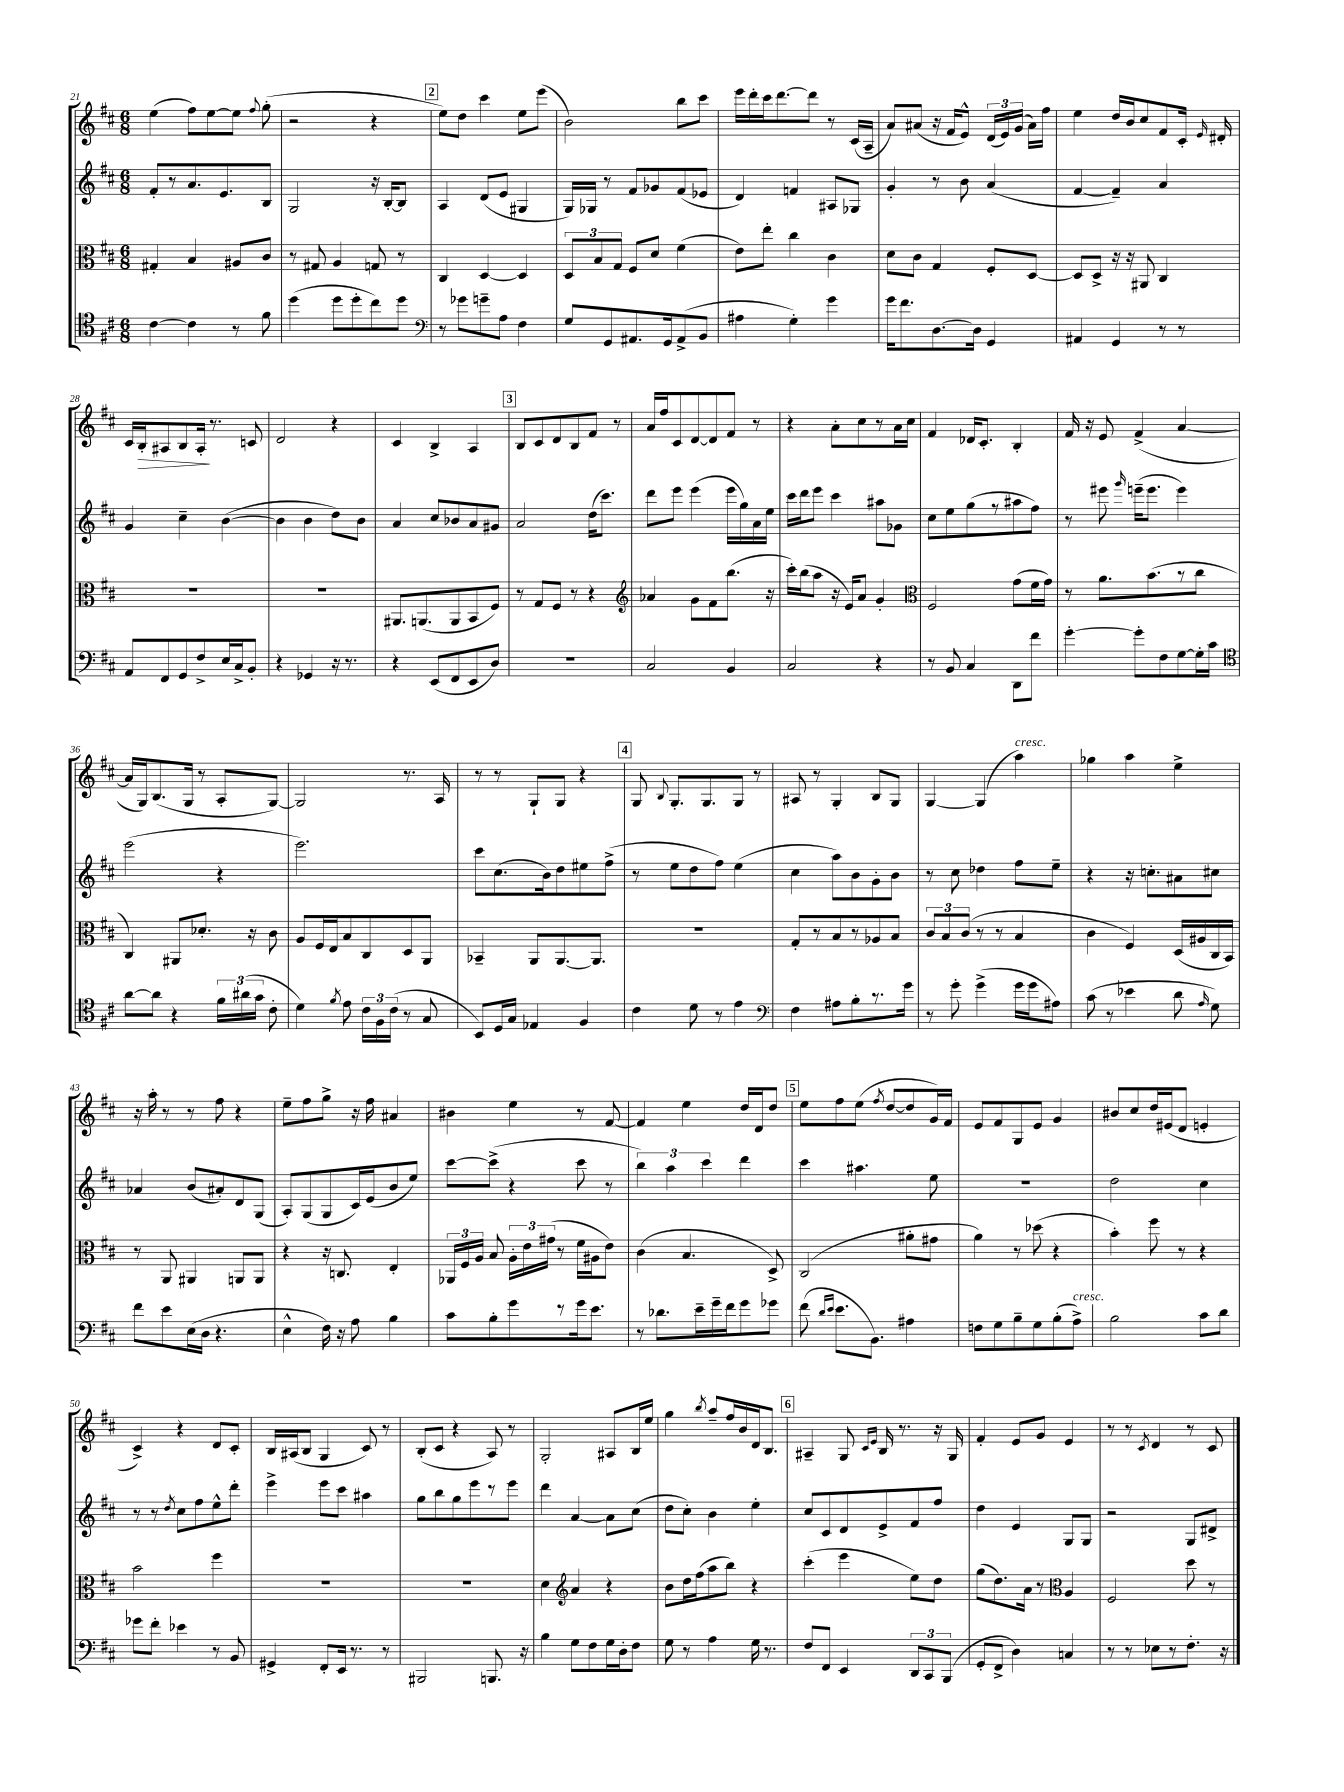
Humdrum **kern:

**kern	**kern	**kern	**kern
*staff4	*staff3	*staff2	*staff1
*clefC4	*clefC3	*clefG2	*clefG2
*k[f#c#]	*k[f#c#]	*k[f#c#]	*k[f#c#]
*M6/8	*M6/8	*M6/8	*M6/8
[4c#\	4G#'/	8f#'/L	(4ee\
.	.	8r	.
4c#\]	4B/	8.a/	8ff#\L)
.	.	.	[8ee\
.	.	8.e/	.
8r	8A#/L	.	8ee\]J
.	.	.	8qqff#/
8f#\	8c#/J	8B/J	(8gg'\
=	=	=	=
(4dd\	8r	2G/	2r
.	8G#/	.	.
8dd\L	4A/	.	.
8dd'\	.	.	.
8cc#\)	8G/	16r	4r
.	.	[16B'/LK	.
8dd\J	8r	8B/]J	.
=	=	=	=
*clefF4	*	*	*
8r	4C#/	4A/	8ee\L)
8g-\L	.	.	8dd\J
8g~\	[4D/	(8d/L	4ccc#\
8A\J	.	8e/J	.
4F#\	4D/]	4G#/	8ee\L
.	.	.	(8eee\J
=	=	=	=
8G/L	12D/L	16G/LL)	2b\)
.	.	16G-/JJ	.
.	12B/	.	.
8GG/	.	8r	.
.	12G/J	.	.
8.AA#/	8F#/L	8f#/L	.
.	8d/J	8g-/	.
16GG/k	.	.	.
(8AA#^/	(4f#\	(8f#/	8bb\L
8BB/J	.	8e-/J	8ccc#\J
=	=	=	=
4A#\	8e\L)	4d/)	16eee\LL
.	.	.	16ddd'\
.	8ee'\J	.	16ccc#\J
.	.	.	[8.ddd\
4G'\)	4cc#\	4f/	.
.	.	.	8ddd\]J
4g\	4c#\	8A#/L	8r
.	.	8G-/J	(16c#/LL
.	.	.	16A~/JJ
=	=	=	=
16g\LK	8d\L	4g'/	8a/L)
8.f#\	.	.	.
.	8c#\J	.	(8a#/J
[8.D\	4G/	8r	16r
.	.	.	16f#/LK
.	.	8b\	8e^^/J)
16D\]Jk	.	.	.
4GG/	8F#'/L	(4a/	(24d/LL
.	.	.	24e/)
.	.	.	(24g/JJ
.	[8D/J	.	16a#\LL)
.	.	.	16ff#\JJ
=	=	=	=
4AA#/	8D/]L	[4f#/	4ee\
.	8D^/J	.	.
4GG/	16r	4f#~/])	16dd/LL
.	16r	.	16b/J
.	8AA#/	.	8cc#/
8r	4C#/	4a/	8f#/
8r	.	.	16c#'/Jk
.	.	.	16qqe/
.	.	.	16d#'/
=	=	=	=
8AA/L	2.r	4g/	16c#/LL
.	.	.	16B'/J
8FF#/	.	.	8A#/
8GG/	.	4cc#~\	8B/
8F#^/	.	.	16A#'/Jk
.	.	.	8.r
16E/L	.	([4b\	.
16C#^/J	.	.	.
8BB'/J	.	.	8c/
=	=	=	=
4r	2.r	4b\]	2d/
4GG-/	.	4b\	.
16r	.	8dd\L)	4r
8.r	.	.	.
.	.	8b\J	.
=	=	=	=
4r	8.AA#/L	4a/	4c#/
.	(8.AA/	.	.
(8EE/L	.	8cc#/L	4B^/
8FF#/	8AA/	8b-/	.
8EE/	8BB/	8a/	4A/
8D/J)	8F#/J)	8g#/J	.
=	=	=	=
2.r	8r	2a/	8B/L
.	8G/L	.	8c#/
.	8F#/J	.	8d/
.	8r	.	8B/
.	4r	(16dd\LK	8f#/J
.	.	8.ccc#\J)	.
.	.	.	8r
=	=	=	=
*	*clefG2	*	*
2C#/	4a-/	8ddd\L	16a/LL
.	.	.	16ff#/J
.	.	8eee\J	8c#/
.	8g\L	(4eee\	[8d/
.	8f#\	.	8d/]
4BB/	(8.bb\J	16eee\LL	8f#/J
.	.	16gg\)	.
.	.	16a\	8r
.	16r	16ee\JJ	.
=	=	=	=
2C#/	16ccc#'\LL)	16ccc#\LL	4r
.	(16bb\J	16ddd\J	.
.	8aa\J	8eee\J	.
.	16r	4ccc#\	8a'\L
.	16e/LK)	.	.
.	8a/J	.	8cc#\
4r	4g'/	8aa#\L	8r
.	.	8g-\J	16a\L
.	.	.	16cc#\JJ
=	=	=	=
*	*clefC3	*	*
8r	2F#/	8cc#\L	4f#/
8BB/	.	8ee\	.
4C#/	.	(8gg\	16d-/LK
.	.	.	8.c#'/J
.	.	8r	.
8DD\L	(8g\L	8aa#\	4B'/
8f#\J	16f#\L	8ff#\J)	.
.	16g\JJ)	.	.
=	=	=	=
[4g'\	8r	8r	16f#/
.	.	.	16r
.	8.a\L	8eee#\	8e/
.	.	16qqggg/	.
8g'\]L	.	(16eee~\LK	(4f#^/
.	(8.b\	8.eee\J	.
8F#\	.	.	.
[8G\	8r	4eee\)	[4a/
16G'\]L	8cc#\J	.	.
16c#\JJ	.	.	.
=	=	=	=
*clefC4	*	*	*
[8a\L	4C#/)	(2eee\	16a/]LL
.	.	.	16G/J)
8a\]J	.	.	(8.B/
4r	8AA#/L	.	.
.	.	.	16G/Jk
.	8.d-'/J	.	8r
24f#\LL	.	4r	8A'/L
(24a#\	.	.	.
.	16r	.	.
24g\JJ	.	.	.
8c#'\	8c#\	.	[8G/J)
=	=	=	=
4d\)	8A/L	2.eee\)	2G/]
.	16F#/L	.	.
.	16E/J	.	.
8qf#/	.	.	.
8e\	8B/	.	.
24c#\LL	8C#/	.	.
24F#\	.	.	.
(24c#\JJ	.	.	.
8r	8D/	.	8.r
8G/	8AA/J	.	.
.	.	.	16A/
=	=	=	=
8BB/L)	4BB-~/	8ccc#\L	8r
16D/L	.	(8.cc#\	8r
16G/JJ	.	.	.
4E-/	8AA/L	.	8G`/L
.	.	16b\k)	.
.	[8.AA/	8dd\	8G/J
4F#/	.	8ee#\	4r
.	8.AA/]J	.	.
.	.	(8ff#^\J	.
=	=	=	=
4c#\	2.r	8r	8G/
.	.	.	8qqB/
.	.	8ee\L	8.G'/L
8d\	.	8dd\	.
.	.	.	8.G/
8r	.	8ff#\J)	.
4e\	.	(4ee\	8G/J
.	.	.	8r
=	=	=	=
*clefF4	*	*	*
4F#\	8G'/L	4cc#\	8A#/
.	8r	.	8r
8A#\L	8B/	8aa\L)	4G'/
8B'\	8r	8b\	.
8.r	8A-/	8g'\	8B/L
.	8B/J	8b\J	8G/J
16g\Jk	.	.	.
=	=	=	=
8r	12c#/L	8r	[4G/
.	12B/	.	.
8g'\	.	8cc#\	.
.	(12c#/J	.	.
(4g^\	8r	4dd-\	(4G/]
.	8r	.	.
16g\LL	4B/	8ff#\L	4aa\)
16g\J	.	.	.
8A#\J)	.	8ee~\J	.
=	=	=	=
(8c#\	4c#\	4r	4gg-\
8r	.	.	.
4e-\	4F#/)	16r	4aa\
.	.	8.cc'\L	.
8d\	(16D/LL	8a#\	4ee^\
.	16A#/	.	.
16qqA/	.	.	.
8G\)	16C#/	8cc#\J	.
.	16BB/JJ)	.	.
=	=	=	=
8f#\L	8r	4a-/	16r
.	.	.	16aa'\
8e\	8AA/	.	8r
(16E\L	4AA#/	(8b/L	8r
16D\JJ	.	.	.
4.r	.	8a#'/)	8ff#\
.	8AA/L	8d/	4r
.	8AA/J	(8G/J	.
=	=	=	=
4E^^\	4r	8A'/L)	8ee~\L
.	.	(8G/	8ff#\
16F#\)	16r	8G/	8gg^\J
16r	8.C/	.	.
8A\	.	16c#/L)	16r
.	.	(16e/J	16ff#\
4B\	4E'/	8b/	4a#/
.	.	8ee/J)	.
=	=	=	=
8c#\L	24AA-/LL	[8ccc#\L	4b#\
.	24F#/	.	.
.	24A/JJ	.	.
8B'\	8B/	(8ccc#^\]J	.
8g\	24A'\LL	4r	4ee\
.	24e\	.	.
.	(24g#\JJ	.	.
8r	8r	.	.
16g\k	16f#\LL	8ccc#\	8r
8.e\J	16A#\J	.	.
.	8e\J)	8r	[8f#/
=	=	=	=
8r	(4c#\	6bb\)	4f#/]
8.d-\L	.	.	.
.	.	6aa\	.
.	4.B/	.	4ee\
16e~\L	.	.	.
.	.	6ccc#\	.
16g~\	.	.	.
16f#\J	.	.	.
8g\	.	4ddd\	16dd/LL
.	.	.	16d/J
8g-\J	8D^/)	.	8dd/J
=	=	=	=
(8f#\	(2C#/	4ccc#\	8ee\L
16qqd/LL	.	.	.
16qqe/JJ	.	.	.
8.e\L	.	.	8ff#\
.	.	4.aa#\	(8ee\J
8.BB\J)	.	.	.
.	.	.	8qff#/
.	.	.	[8dd/L
4A#\	8a#'\L	.	8dd/]
.	8g#\J	8ee\	16g/L)
.	.	.	16f#/JJ
=	=	=	=
8F\L	4a\)	2.r	8e/L
8G\	.	.	8f#/
8B~\	8r	.	8G/
8G\	(8dd-\	.	8e/J
(8B'\	4r	.	4g/
8A^\J)	.	.	.
=	=	=	=
2B\	4b'\)	2dd\	8b#/L
.	.	.	8cc#/
.	8ff#\	.	16dd/L
.	.	.	(16e#/J
.	8r	.	8d/J
8c#\L	4r	4cc#\	4e'/
8d\J	.	.	.
=	=	=	=
8g-\L	2b\	8r	4c#^/)
8f#'\J	.	8r	.
.	.	8qdd/	.
4e-\	.	8cc#\L	4r
.	.	8ff#\	.
8r	4ff#\	8ee^^\	8d/L
8BB/	.	8ddd'\J	8c#'/J
=	=	=	=
4GG#^/	2.r	4eee^\	16B/LL
.	.	.	(16A#/J
.	.	.	8B/J
8FF#'/L	.	8eee\L	4G/
16EE/Jk	.	8ccc#\J	.
8.r	.	.	.
.	.	4aa#\	8c#/)
8r	.	.	8r
=	=	=	=
2BBB#/	2.r	8gg\L	(8B'/L
.	.	8bb\	8c#/J
.	.	8gg\	4r
.	.	8eee\	.
8.BBB/	.	8r	8A/)
.	.	8eee\J	8r
16r	.	.	.
=	=	=	=
4B\	4d\	4ddd\	2G'/
*	*clefG2	*	*
8G\L	4a/	[4a/	.
8F#\	.	.	.
16G\L	4r	8a\]L	8A#/L
16D'\J	.	.	.
8F#\J	.	(8cc#\J	16B/L
.	.	.	16ee/JJ
=	=	=	=
8G\	8b\L	8dd\L	4gg\
8r	16dd\L	8cc#'\J)	.
.	(16ff#\J	.	.
.	.	.	8qbb/
4A\	8aa\	4b\	8aa~/L
.	8bb\J)	.	16ff#/L
.	.	.	16b/
16G\	4r	4ee'\	16d/J
8.r	.	.	8.B/J
=	=	=	=
8F#/L	(4ccc#'\	8cc#/L	4A#~/
8FF#/J	.	8c#/	.
4EE/	4eee\	8d/	8G/
.	.	.	16qqc#/LL
.	.	.	16qqe/JJ
.	.	8e^/	16B/
.	.	.	8.r
12DD/L	8ee\L)	8f#/	.
12CC#/	.	.	.
.	8dd\J	8ff#/J	16r
(12BBB/J	.	.	.
.	.	.	16G/
=	=	=	=
8GG'/L	(8gg\L	4dd\	4f#'/
8FF#^/J	8.dd\)	.	.
4D\)	.	4e/	8e/L
.	16a\Jk	.	.
.	8r	.	8g/J
*	*clefC3	*	*
4C/	4A/	8G/L	4e/
.	.	8G/J	.
=	=	=	=
8r	2F#/	2r	8r
8r	.	.	8r
.	.	.	8qc#/
8E-\L	.	.	4d/
8r	.	.	.
8.F#'\J	8dd\	8G/L	8r
.	8r	8d#^/J	8c#/
16r	.	.	.
==	==	==	==
*-	*-	*-	*-
